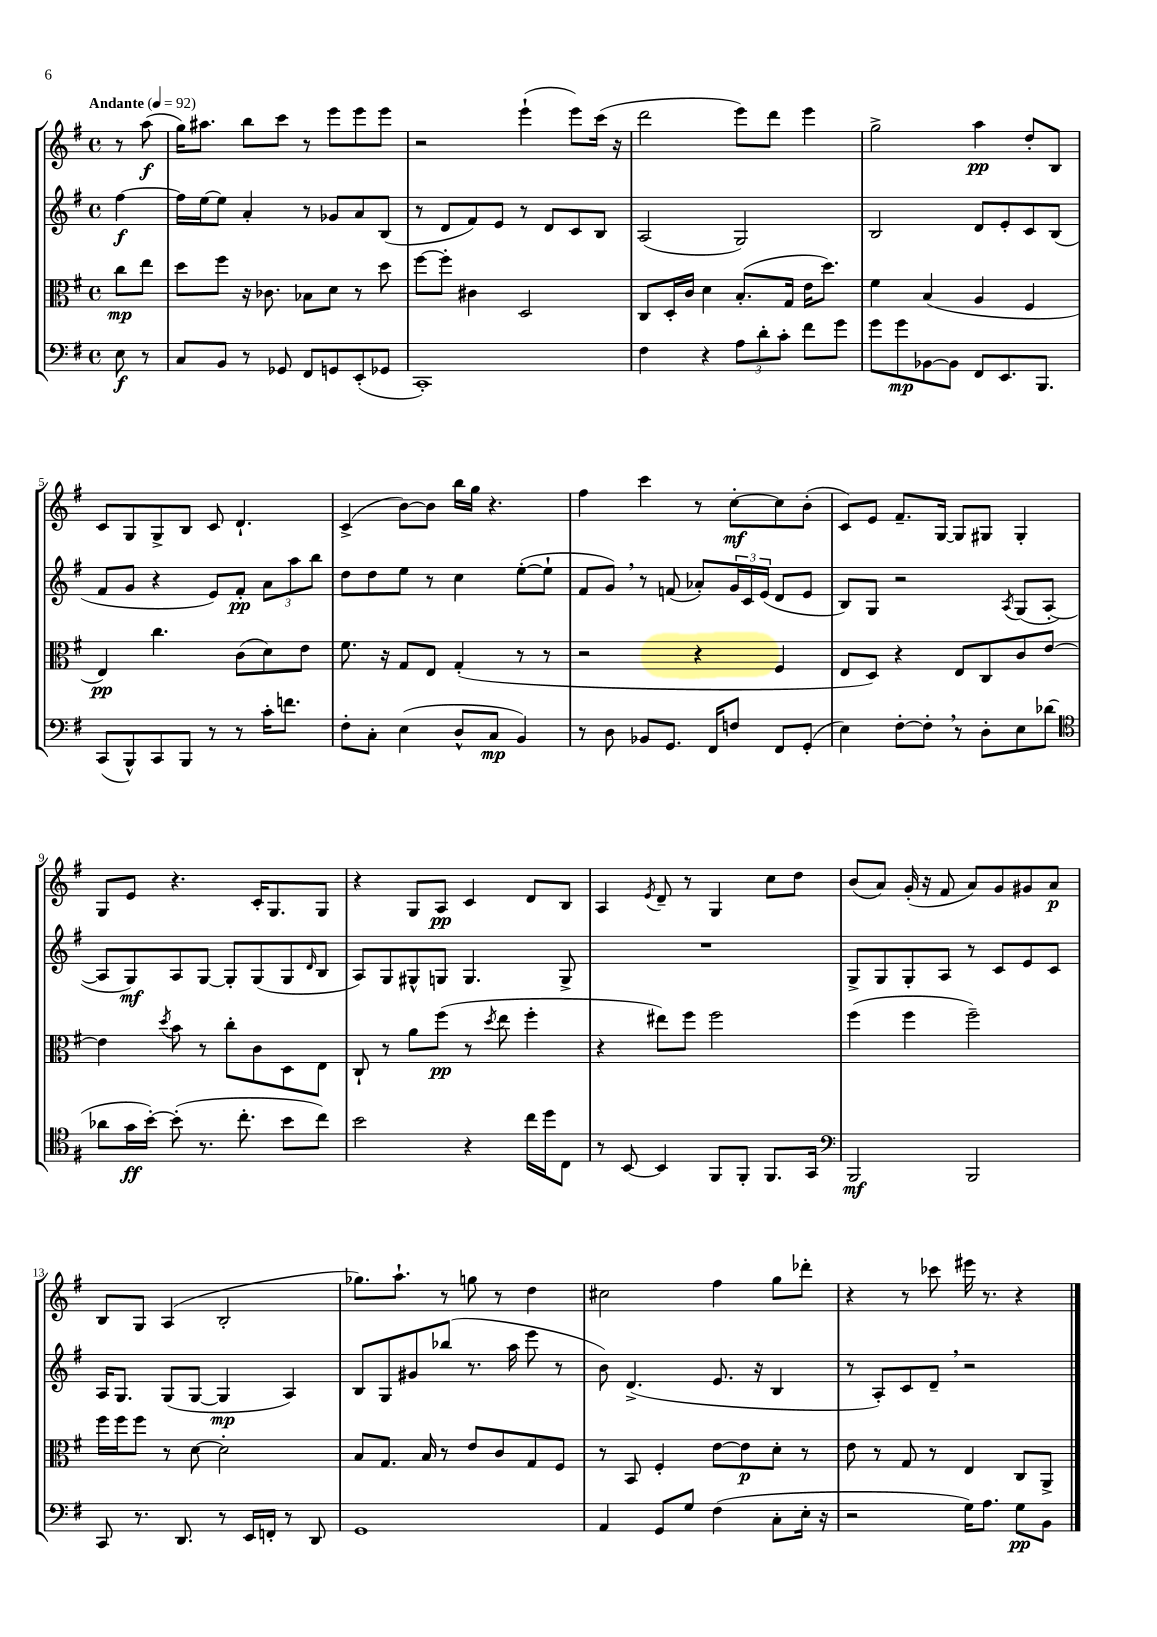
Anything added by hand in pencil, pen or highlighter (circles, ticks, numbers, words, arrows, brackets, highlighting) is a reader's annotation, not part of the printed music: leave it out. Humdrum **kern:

**kern	**dynam	**kern	**dynam	**kern	**dynam	**kern	**dynam
*part4	*part4	*part3	*part3	*part2	*part2	*part1	*part1
*staff4	*staff4	*staff3	*staff3	*staff2	*staff2	*staff1	*staff1
*clefF4	*	*clefC3	*	*clefG2	*	*clefG2	*
*k[f#]	*	*k[f#]	*	*k[f#]	*	*k[f#]	*
*M4/4	*	*M4/4	*	*M4/4	*	*M4/4	*
*met(c)	*	*met(c)	*	*met(c)	*	*met(c)	*
*MM92	*	*MM92	*	*MM92	*	*MM92	*
=	=	=	=	=	=	=	=
!	!	!	!	!	!	!LO:TX:a:B:t=Andante	!
8E\	f	8cc\L	mp	[4ff#\	f	8r	.
8r	.	8ee\J	.	.	.	(8aa\	f
=1	=1	=1	=1	=1	=1	=1	=1
8C/L	.	8dd\L	.	16ff#\LL]	.	16gg\KL)	.
.	.	.	.	[16ee\J	.	8.aa#X\J	.
8BB/J	.	8ff#\J	.	8ee\J]	.	.	.
8r	.	16r	.	4a'/	.	8bb\L	.
.	.	8.c-X\	.	.	.	.	.
8GG-X/	.	.	.	.	.	8ccc\J	.
8FF#/L	.	8B-X\L	.	8r	.	8r	.
8GGn/	.	8d\J	.	8g-X/L	.	8eee\L	.
(8EE'/	.	8r	.	8a/	.	8eee\	.
8GG-X/J	.	8dd\	.	(8B/J	.	8eee\J	.
=2	=2	=2	=2	=2	=2	=2	=2
1CC')	.	[8ff#\L	.	8r	.	2r	.
.	.	8ff#'\J]	.	8d/L	.	.	.
.	.	4c#X\	.	8f#/)	.	.	.
.	.	.	.	8e/J	.	.	.
.	.	2D/	.	8r	.	(4eee`\	.
.	.	.	.	8d/L	.	.	.
.	.	.	.	8c/	.	8eee\L)	.
.	.	.	.	8B/J	.	(16ccc\Jk	.
.	.	.	.	.	.	16r	.
=3	=3	=3	=3	=3	=3	=3	=3
4F#\	.	8C/L	.	(2A/	.	2ddd\	.
.	.	16D'/L	.	.	.	.	.
.	.	16c/JJ	.	.	.	.	.
4r	.	4d\	.	.	.	.	.
12A\L	.	(8.B'/L	.	2G/)	.	8eee\L)	.
12d'\	.	.	.	.	.	.	.
.	.	.	.	.	.	8ddd\J	.
12c'\J	.	.	.	.	.	.	.
.	.	16G/Jk	.	.	.	.	.
8f#\L	.	16e\KL	.	.	.	4eee\	.
.	.	8.dd\J)	.	.	.	.	.
8g\J	.	.	.	.	.	.	.
=4	=4	=4	=4	=4	=4	=4	=4
8g\L	.	4f#\	.	2B/	.	2gg^\	.
8g\	mp	.	.	.	.	.	.
[8BB-X\	.	(4B/	.	.	.	.	.
8BB-\J]	.	.	.	.	.	.	.
8FF#/L	.	4A/	.	8d/L	.	4aa\	pp
8.EE/	.	.	.	8e'/	.	.	.
.	.	4F#/	.	8c/	.	8dd'/L	.
8.BBB/J	.	.	.	.	.	.	.
.	.	.	.	(8B/J	.	8B/J	.
!!LO:LB:g=z
=5	=5	=5	=5	=5	=5	=5	=5
(8CC/L	.	4E/)	pp	8f#/L	.	8c/L	.
8BBB^^/)	.	.	.	8g/J	.	8G/	.
8CC/	.	4.cc\	.	4r	.	8G^/	.
8BBB/J	.	.	.	.	.	8B/J	.
8r	.	.	.	8e/L)	.	8c/	.
8r	.	(8c\L	.	8f#'/J	pp	4.d`/	.
16c'\KL	.	8d\)	.	12a\L	.	.	.
8.fn\J	.	.	.	.	.	.	.
.	.	.	.	12aa\	.	.	.
.	.	8e\J	.	.	.	.	.
.	.	.	.	12bb\J	.	.	.
=6	=6	=6	=6	=6	=6	=6	=6
8F#'\L	.	8.f#\	.	8dd\L	.	(4c^/	.
8C'\J	.	.	.	8dd\	.	.	.
.	.	16r	.	.	.	.	.
(4E\	.	8G/L	.	8ee\J	.	[8b\L)	.
.	.	8E/J	.	8r	.	8b\J]	.
8D^^/L	.	(4G'/	.	4cc\	.	16bb\LL	.
.	.	.	.	.	.	16gg\JJ	.
8C/J	mp	.	.	.	.	4.r	.
4BB/)	.	8r	.	([8ee'\L	.	.	.
.	.	8r	.	8ee`\J]	.	.	.
=7	=7	=7	=7	=7	=7	=7	=7
8r	.	2r	.	8f#/L	.	4ff#\	.
8D\	.	.	.	8g,/J)	.	.	.
8BB-X/L	.	.	.	8r	.	4ccc\	.
8.GG/J	.	.	.	(8fn/	.	.	.
.	.	4r	.	8a-X'/L)	.	8r	.
16FF#/KL	.	.	.	.	.	.	.
8Fn/J	.	.	.	24g/L	.	[8cc'\L	mf
.	.	.	.	24c/	.	.	.
.	.	.	.	(24e/JJ	.	.	.
8FF#/L	.	4F#/	.	8d/L	.	8cc\]	.
(8GG'/J	.	.	.	8e/J	.	(8b'\J	.
=8	=8	=8	=8	=8	=8	=8	=8
4E\)	.	8E/L	.	8B/L)	.	8c/L)	.
.	.	8D/J)	.	8G/J	.	8e/J	.
[8F#'\L	.	4r	.	2r	.	8.f#~/L	.
8F#',\J]	.	.	.	.	.	.	.
.	.	.	.	.	.	[16G/Jk	.
8r	.	8E/L	.	.	.	8G/L]	.
8D'\L	.	8C/	.	.	.	8G#X/J	.
.	.	.	.	8qA/	.	.	.
8E\	.	8c/	.	(8G/L	.	4G#'/	.
(8d-X\J	.	[8e/J	.	[8A'/J	.	.	.
!!LO:LB:g=z
=9	=9	=9	=9	=9	=9	=9	=9
*clefC4	*	*	*	*	*	*	*
8a-X\L	.	4e\]	.	8A/L]	.	8G/L	.
16g\L	ff	.	.	8G/)	mf	8e/J	.
[16b'\JJ)	.	.	.	.	.	.	.
.	.	8qdd/	.	.	.	.	.
(8b'\]	.	8b\	.	8A/	.	4.r	.
8.r	.	8r	.	[8G/J	.	.	.
.	.	8cc'\L	.	8G'/L]	.	.	.
8.cc'\	.	.	.	.	.	.	.
.	.	8c\	.	(8G/	.	16c'/KL	.
.	.	.	.	.	.	8.G/	.
8b\L	.	8D\	.	8G/	.	.	.
.	.	.	.	16qqd/	.	.	.
8cc\J)	.	8E\J	.	8B/J	.	8G/J	.
=10	=10	=10	=10	=10	=10	=10	=10
2b\	.	8C`/	.	8A/L)	.	4r	.
.	.	8r	.	8G/	.	.	.
.	.	8a\L	.	8G#X^^/	.	8G/L	.
.	.	(8ff#\J	pp	8Gn/J	.	8A/J	pp
4r	.	8r	.	4.G/	.	4c/	.
.	.	8qdd/	.	.	.	.	.
.	.	8ee\	.	.	.	.	.
16cc\LL	.	4ff#'\	.	.	.	8d/L	.
16dd\J	.	.	.	.	.	.	.
8C\J	.	.	.	8G^/	.	8B/J	.
=11	=11	=11	=11	=11	=11	=11	=11
8r	.	4r	.	1r	.	4A/	.
[8BB/	.	.	.	.	.	.	.
.	.	.	.	.	.	8qe/	.
4BB/]	.	8ee#X\L)	.	.	.	8d~/	.
.	.	8ff#\J	.	.	.	8r	.
8FF#/L	.	2ff#\	.	.	.	4G/	.
8FF#'/J	.	.	.	.	.	.	.
8.FF#/L	.	.	.	.	.	8cc\L	.
.	.	.	.	.	.	8dd\J	.
16GG/Jk	.	.	.	.	.	.	.
=12	=12	=12	=12	=12	=12	=12	=12
*clefF4	*	*	*	*	*	*	*
2BBB/	mf	(4ff#\	.	8G^/L	.	(8b/L	.
.	.	.	.	8G/	.	8a/J)	.
.	.	4ff#\	.	8G'/	.	(16g'/	.
.	.	.	.	.	.	16r	.
.	.	.	.	8A/J	.	8f#/	.
2BBB/	.	2ff#~\)	.	8r	.	8a/L)	.
.	.	.	.	8c/L	.	8g/	.
.	.	.	.	8e/	.	8g#X/	.
.	.	.	.	8c/J	.	8a/J	p
!!LO:LB:g=z
=13	=13	=13	=13	=13	=13	=13	=13
8CC/	.	16ff#\LL	.	16A/KL	.	8B/L	.
.	.	16ff#\J	.	8.G/J	.	.	.
8.r	.	8ff#\J	.	.	.	8G/J	.
.	.	8r	.	(8G/L	.	(4A/	.
8.DD/	.	.	.	.	.	.	.
.	.	[8d\	.	[8G/J	.	.	.
8r	.	2d'\]	.	4G/]	mp	2B'/	.
16EE/LL	.	.	.	.	.	.	.
16FFn'/JJ	.	.	.	.	.	.	.
8r	.	.	.	4A/)	.	.	.
8DD/	.	.	.	.	.	.	.
=14	=14	=14	=14	=14	=14	=14	=14
1GG	.	8B/L	.	8B/L	.	8.gg-X\L)	.
.	.	8.G/J	.	8G/	.	.	.
.	.	.	.	.	.	8.aa`\J	.
.	.	.	.	8g#X/	.	.	.
.	.	16B/	.	.	.	.	.
.	.	8r	.	(8bb-X/J	.	8r	.
.	.	8e/L	.	8.r	.	8ggn\	.
.	.	8c/	.	.	.	8r	.
.	.	.	.	16aa\	.	.	.
.	.	8G/	.	8eee\	.	4dd\	.
.	.	8F#/J	.	8r	.	.	.
=15	=15	=15	=15	=15	=15	=15	=15
4AA/	.	8r	.	8b\)	.	2cc#X\	.
.	.	8BB/	.	(4.d^/	.	.	.
8GG/L	.	4F#'/	.	.	.	.	.
8G/J	.	.	.	.	.	.	.
(4F#\	.	[8e\L	.	8.e/	.	4ff#\	.
.	.	8e\]	p	.	.	.	.
.	.	.	.	16r	.	.	.
8C'\L	.	8d'\J	.	4B/	.	8gg\L	.
16E'\Jk	.	8r	.	.	.	8ddd-X'\J	.
16r	.	.	.	.	.	.	.
=16	=16	=16	=16	=16	=16	=16	=16
2r	.	8e\	.	8r	.	4r	.
.	.	8r	.	8A'/L)	.	.	.
.	.	8G/	.	8c/	.	8r	.
.	.	8r	.	8d~,/J	.	8ccc-X\	.
16G\KL)	.	4E/	.	2r	.	16eee#X\	.
8.A\J	.	.	.	.	.	8.r	.
8G\L	pp	8C/L	.	.	.	4r	.
8BB\J	.	8AA^/J	.	.	.	.	.
==	==	==	==	==	==	==	==
*-	*-	*-	*-	*-	*-	*-	*-
